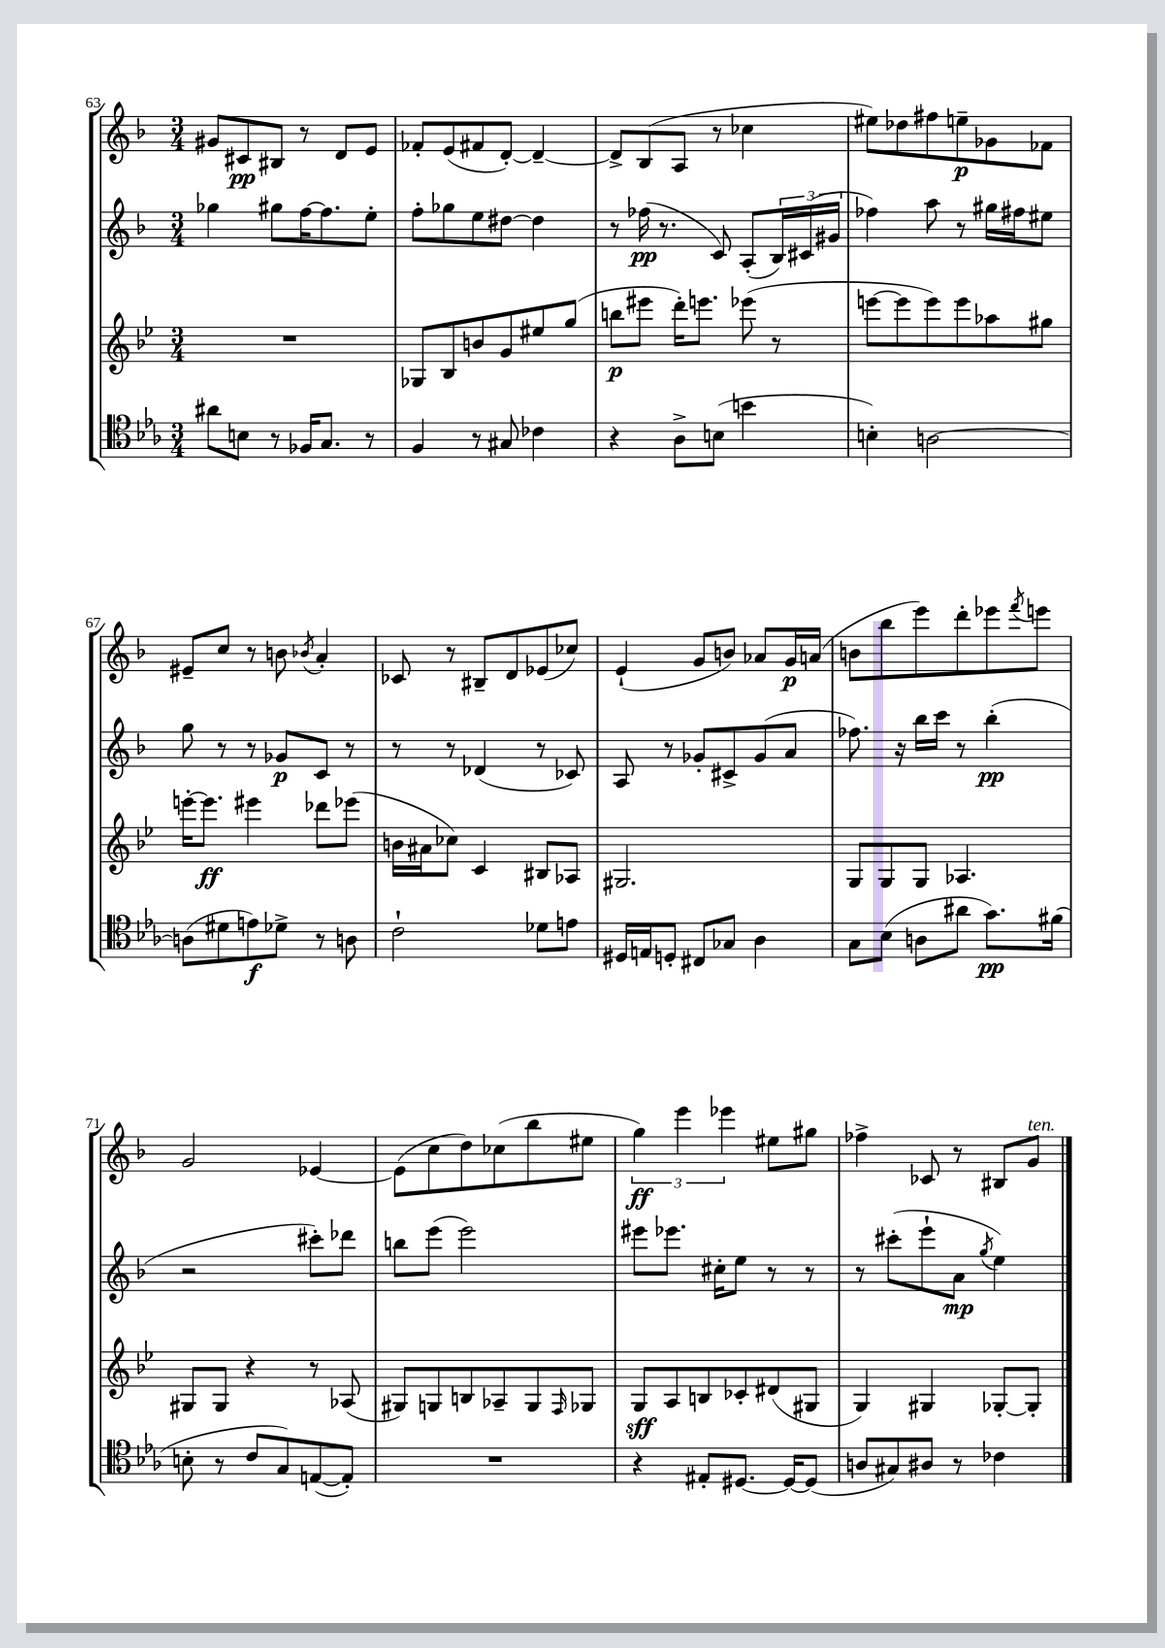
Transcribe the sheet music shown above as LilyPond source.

<<
\new StaffGroup <<
\new Staff = "s0" {
    \clef treble \key f \major \numericTimeSignature \time 3/4
    gis'8 cis'8\pp bis8 r8 d'8 e'8 |
    fes'8-. e'8( fis'8 d'8~-.) d'4~-- |
    d'8-> bes8( a8 r8 ces''4 |
    eis''8) des''8 fis''8 e''8--\p ges'8 fes'8 |
    eis'8-- c''8 r8 b'8 \acciaccatura { bes'8 } a'4-. |
    ces'8 r8 bis8-- d'8 ees'8( ces''8) |
    e'4-!( g'8 b'8) aes'8 g'16\p a'16( |
    b'8 bes''8 e'''8) d'''8-. ees'''8 \acciaccatura { f'''8 } e'''8 |
    g'2 ees'4~ |
    ees'8( c''8 d''8) ces''8( bes''8 eis''8 |
    \tuplet 3/2 { g''4\ff) e'''4 ees'''4 } eis''8 gis''8 |
    fes''4-> ces'8 r8 bis8 g'8^\markup { \italic "ten." } \bar "|." |
}
\new Staff = "s1" {
    \clef treble \key f \major \numericTimeSignature \time 3/4
    ges''4 gis''8 f''16~ f''8. e''8-. |
    f''8-. ges''8 e''8 dis''8~ dis''4 |
    r8 fes''16\pp( r8. c'8) a8-.( \tuplet 3/2 { bes16) cis'16( gis'16 } |
    fes''4) a''8 r8 gis''16 fis''16 eis''8 |
    g''8 r8 r8 ges'8\p c'8 r8 |
    r8 r8 des'4( r8 ces'8) |
    a8 r8 ges'8-. cis'8-> ges'8( a'8 |
    fes''8.) r16 bes''16 c'''16 r8 bes''4-.\pp( |
    r2 cis'''8-.) des'''8 |
    b''8 e'''8( e'''2) |
    eis'''8 ees'''8. cis''16-. e''8 r8 r8 |
    r8 cis'''8-.( e'''8-! a'8\mp \acciaccatura { g''8 } e''4) \bar "|." |
}
\new Staff = "s2" {
    \clef treble \key bes \major \numericTimeSignature \time 3/4
    R2. |
    ges8 bes8 b'8 g'8 eis''8 g''8( |
    b''8\p eis'''8 d'''16-.) e'''8. ees'''8( r8 |
    e'''8~ e'''8 e'''8) e'''8 aes''8 gis''8 |
    e'''16~-. e'''8.\ff eis'''4 des'''8 ees'''8( |
    b'16 ais'16 ces''8) c'4 bis8 aes8 |
    gis2. |
    g8 g8 g8 aes4. |
    gis8 gis8 r4 r8 aes8( |
    gis8) g8 b8 aes8-- g8 \grace { f16 } ges8 |
    g8\sff a8 b8 ces'8-. dis'8( gis8 |
    g4) gis4 ges8~-. ges8-. \bar "|." |
}
\new Staff = "s3" {
    \clef tenor \key ees \major \numericTimeSignature \time 3/4
    ais'8 b8 r8 fes16 g8. r8 |
    f4 r8 gis8 ces'4 |
    r4 aes8-> b8( b'4 |
    b4-.) a2~ |
    a8( dis'8 e'8\f) des'8-> r8 a8 |
    c'2-! des'8 e'8 |
    dis16 e16 d8-. cis8 ges8 aes4 |
    g8 bes8( a8 ais'8 g'8.\pp) fis'16( |
    b8-. r8 c'8 g8) e8~( e8-.) |
    R2. |
    r4 eis8-. dis8.~ dis16~ dis8( |
    a8 gis8) ais8 r8 ces'4 \bar "|." |
}
>>
>>
\layout { \context { \Score currentBarNumber = #63 } }
